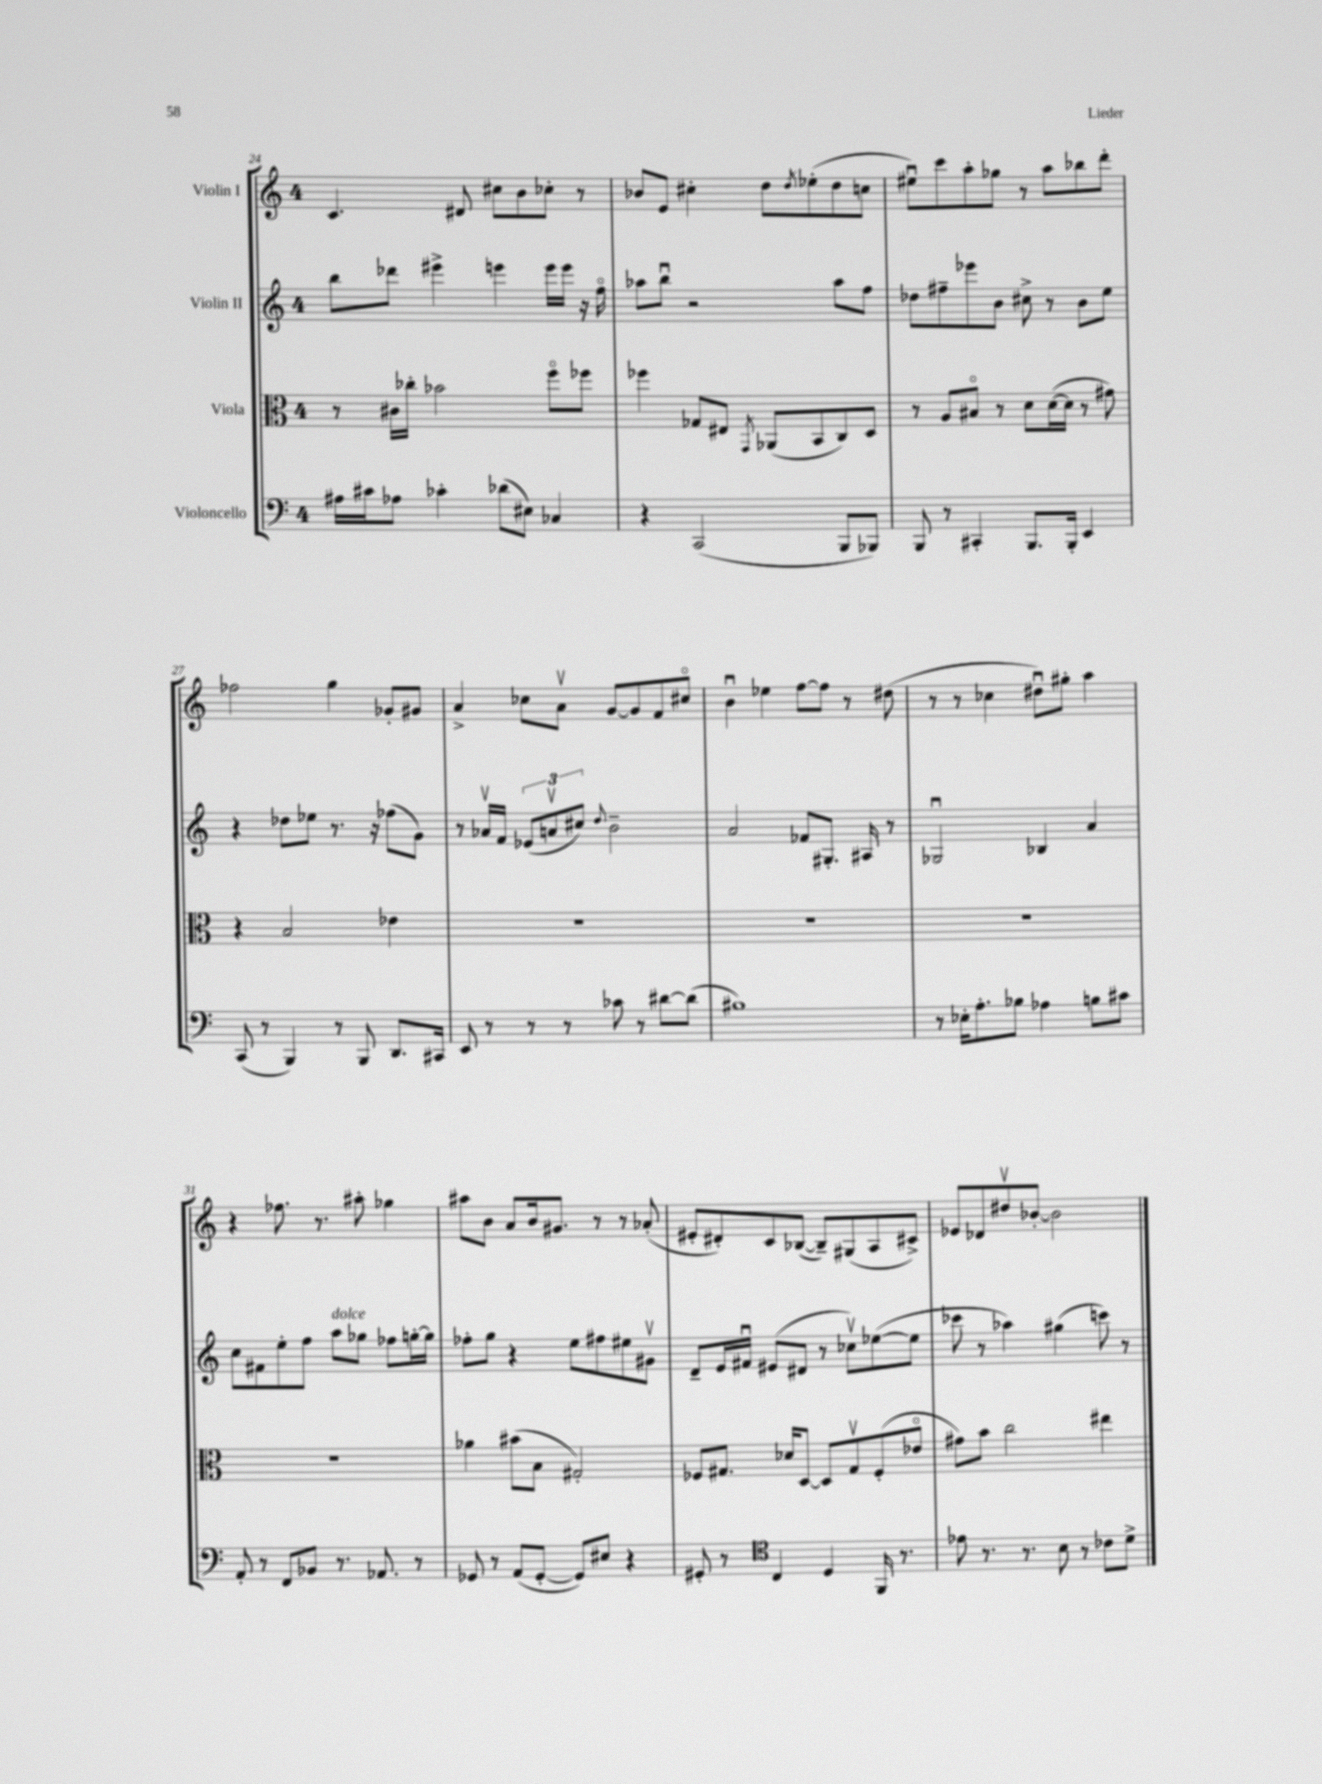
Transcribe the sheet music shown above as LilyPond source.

<<
\new StaffGroup <<
\new Staff = "s0" \with { instrumentName = "Violin I" } {
    \clef treble \key c \major \once \override Staff.TimeSignature.style = #'single-digit \time 4/4
    c'4. dis'8 cis''8 b'8 ces''8-. r8 |
    bes'8 e'8 cis''4-. d''8 \acciaccatura { d''8 } ees''8-.( d''8 c''8 |
    eis''8\downbow) c'''8 a''8-. ges''8 r8 a''8 bes''8 d'''8-. |
    fes''2 g''4 ges'8-. gis'8 |
    a'4-> ces''8 a'8\upbow g'8~ g'8 f'8 cis''8\flageolet |
    b'4\downbow ees''4 f''8~ f''8 r8 dis''8( |
    r8 r8 ces''4 dis''8\downbow) gis''8-. a''4 |
    r4 fes''8. r8. ais''8-. ges''4 |
    ais''8 b'8 a'8 b'16 gis'8. r8 r8 aes'8-.( |
    eis'8-. dis'8-.) c'8 bes8~( bes8--) gis8( a8 cis'8->) |
    ees'8 des'8 dis''8\upbow bes'8~-. bes'2 \bar "|." |
}
\new Staff = "s1" \with { instrumentName = "Violin II" } {
    \clef treble \key c \major \once \override Staff.TimeSignature.style = #'single-digit \time 4/4
    b''8 des'''8 eis'''4-> e'''4 e'''16 e'''16 r16 f''16\flageolet |
    aes''8 b''8\downbow r2 aes''8 f''8 |
    des''8 fis''8-- ees'''8 b'8 cis''8-> r8 b'8 e''8 |
    r4 des''8 ees''8 r8. r16 fes''8( g'8) |
    r8 aes'16\upbow f'16 \tuplet 3/2 { ees'8( a'8\upbow cis''8) } \appoggiatura { d''8 } b'2-- |
    a'2 fes'8 gis8.-. ais16 r8 |
    ges2\downbow bes4 a'4 |
    c''8 fis'8 e''8-. f''8 a''8^\markup { \italic "dolce" } ges''8 fes''8 g''16~-. g''16 |
    fes''8-. g''8 r4 e''8 fis''8 eis''8 gis'8\upbow |
    d'8-- e'16 fis'16\downbow eis'8( dis'8 r8 ces''8\upbow) ees''8~( ees''8 |
    ces'''8 r8 aes''4) gis''4( c'''8) r8 \bar "|." |
}
\new Staff = "s2" \with { instrumentName = "Viola" } {
    \clef alto \key c \major \once \override Staff.TimeSignature.style = #'single-digit \time 4/4
    r8 cis'16 ces''16-. bes'2 f''8\flageolet fes''8 |
    fes''4 ges8 eis8 \acciaccatura { g,8 } aes,8( b,8 c8) d8 |
    r8 a8 bis8\flageolet r8 d'8 d'16~( d'16 r8 gis'8) |
    r4 b2 ees'4 |
    R1 |
    R1 |
    R1 |
    R1 |
    aes'4 bis'8( b8 gis2-.) |
    fes8 gis8. des'16 d8~ d8 gis8\upbow fes8-.( ees'8\flageolet |
    gis'8) b'8 c''2 eis''4 \bar "|." |
}
\new Staff = "s3" \with { instrumentName = "Violoncello" } {
    \clef bass \key c \major \once \override Staff.TimeSignature.style = #'single-digit \time 4/4
    ais16 cis'16 aes8 ces'4-. des'8( eis8) ces4 |
    r4 c,2( b,,8 bes,,8) |
    b,,8 r8 cis,4-. b,,8. b,,16-. e,4 |
    c,8( r8 b,,4) r8 b,,8 d,8. cis,16 |
    e,8 r8 r8 r8 ces'8 r8 dis'8~ dis'8( |
    bis1) |
    r8 ees16-. a8.-. bes8 aes4 b8 cis'8 |
    a,8-. r8 f,8 bes,8 r8. aes,8. r8 |
    ges,8 r8 a,8( ges,8~-. ges,8) eis8 r4 |
    gis,8-. r8 \clef tenor c4 d4 f,16 r8. |
    ees'8 r8. r8. b8 r8 ces'8 d'8-> \bar "|." |
}
>>
>>
\layout { \context { \Score currentBarNumber = #24 } }
